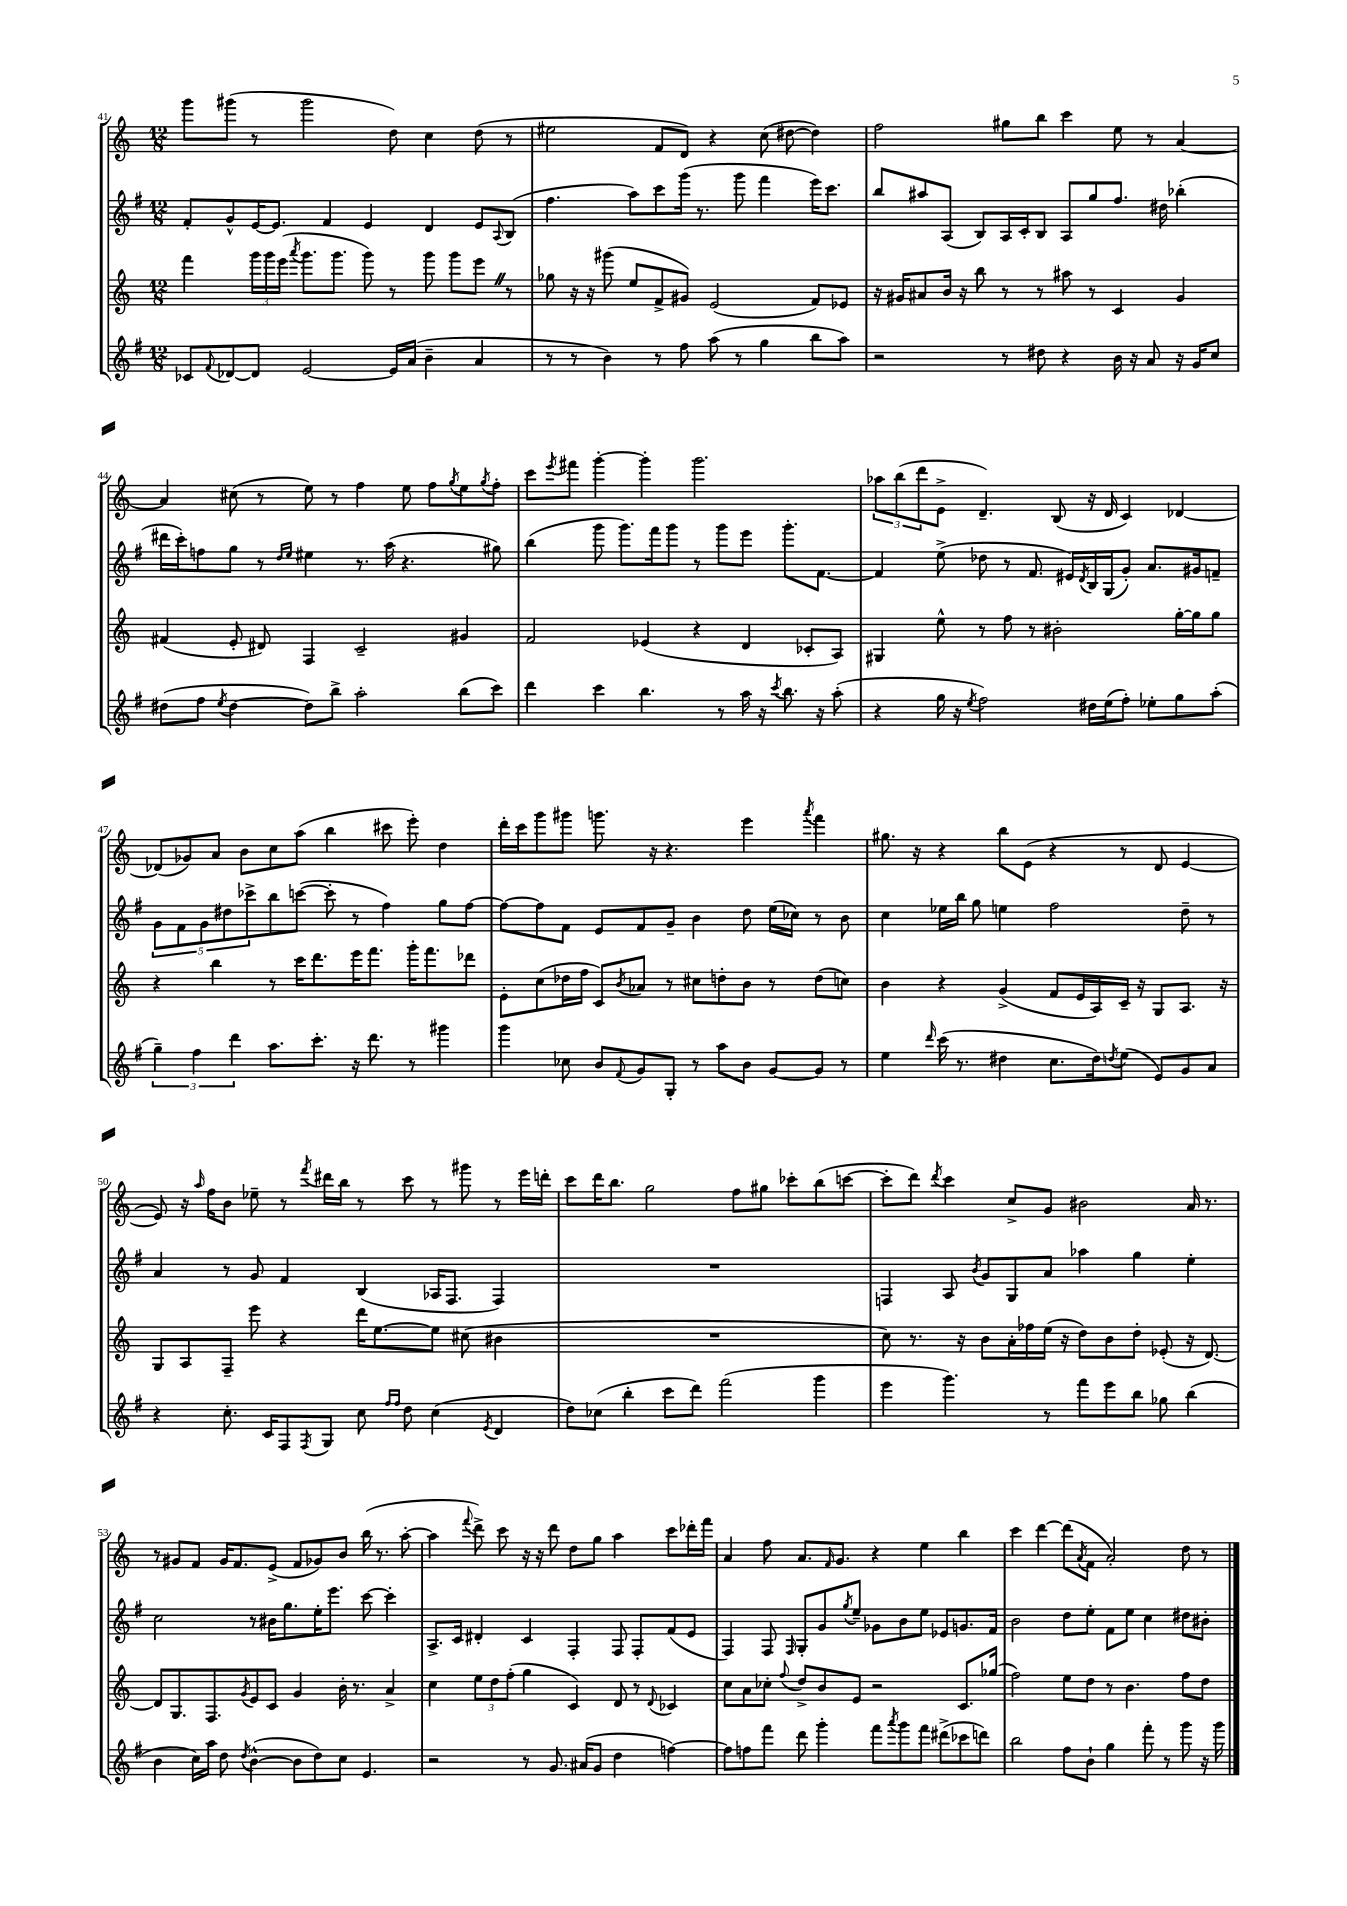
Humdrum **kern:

**kern	**kern	**kern	**kern
*staff4	*staff3	*staff2	*staff1
*clefG2	*clefG2	*clefG2	*clefG2
*k[f#]	*k[]	*k[f#]	*k[]
*M12/8	*M12/8	*M12/8	*M12/8
8c-/L	4fff\	8f#'/L	8ggg\L
8qqf#/	.	.	.
[8d-/	.	8g^^/	(8ggg#\J
8d-/]J	24ggg\LL	[16e/K	8r
.	24ggg\	.	.
.	.	8.e/]J	.
.	(24eee\JJ	.	.
.	8qaaa/	.	.
[2e/	8.ggg\L	.	2ggg#\
.	.	4f#/	.
.	8.ggg\J	.	.
.	8ggg\)	4e/	.
16e/]LL	8r	.	8dd\)
(16a/JJ	.	.	.
4b~\	8ggg\	4d/	4cc\
.	8ggg\L	.	.
4a/	8eee\J	8e/L	(8dd\
.	.	8qqA/	.
.	8r	(8B/J	8r
=	=	=	=
8r	8gg-\	4.ff#\	2ee#\
8r	16r	.	.
.	16r	.	.
4b\)	(8ggg#\	.	.
.	8ee/L	8aa\L)	.
8r	8f^/	8ccc\	8f/L
8ff#\	8g#/J)	(16ggg\Jk	8d/J)
.	.	8.r	.
(8aa\	(2e/	.	4r
8r	.	8ggg\	.
4gg\	.	4fff#\	(8cc\
.	.	.	[8dd#\
8bb\L	8f/L)	16eee\LK)	4dd#\])
.	.	8.ccc\J	.
8aa\J)	8e-/J	.	.
=	=	=	=
2r	16r	8bb/L	2ff\
.	16g#/LK	.	.
.	8a#/	8aa#/	.
.	16b/Jk	(8A/J	.
.	16r	.	.
.	8bb\	8B/L)	.
8r	8r	16A/L	8gg#\L
.	.	16c'/J	.
8dd#\	8r	8B/J	8bb\J
4r	8aa#\	8A/L	4ccc\
.	8r	8gg/	.
16b\	4c/	8.ff#/J	8ee\
16r	.	.	.
8a/	.	.	8r
.	.	16dd#\	.
16r	4g#/	(4bb-'\	[4a/
16g/LK	.	.	.
8cc/J	.	.	.
=	=	=	=
(8dd#\L	(4f#/	16ddd#\LL	4a/]
.	.	16ccc'\J)	.
8ff#\J	.	8ff\	.
8qee/	.	.	.
[4dd#\	8e'/	8gg\J	(8cc#\
.	8d#/)	8r	8r
.	.	16qqdd/LL	.
.	.	16qqee/JJ	.
8dd#\]L)	4F/	4ee#\	8ee\)
8bb^\J	.	.	8r
2aa'\	2c~/	8.r	4ff\
.	.	(16aa\	.
.	.	4.r	8ee\
.	.	.	8ff\L
.	.	.	8qgg/
(8bb\L	4g#/	.	8ee\
.	.	.	8qgg/
8ccc\J)	.	8gg#\)	8ff'\J
=	=	=	=
4ddd\	2f/	(4bb\	8ccc\L
.	.	.	8qeee/
.	.	.	8fff#\J
4ccc\	.	8ggg\	[4ggg'\
.	.	8.ggg\L)	.
4.bb\	(4e-/	.	4ggg'\]
.	.	16fff#\k	.
.	.	8ggg\J	.
.	4r	8r	2.ggg\
8r	.	8ggg\L	.
16aa\	4d/	8eee\J	.
16r	.	.	.
8qccc/	.	.	.
8.bb\	.	8.ggg'\L	.
.	8c-'/L	.	.
16r	.	[8.f#\J	.
(8aa'\	8A/J)	.	.
=	=	=	=
4r	4G#/	4f#/]	12aa-\L
.	.	.	(12bb\
.	.	.	12ddd\
16gg\	8ee^^\	(8ee^\	8e^\J
16r	.	.	.
8qee/	.	.	.
2ff#\)	8r	8dd-\	4.d~/)
.	8ff\	8r	.
.	8r	8.f#/	.
.	2b#'\	.	(8B/
.	.	16e#/LL)	.
.	.	8qd/	.
16dd#\LL	.	16B/	16r
(16ee\J	.	(16G/J	16d/
8ff#'\J)	.	8g'/J)	4c/)
8ee-'\L	.	8.a/L	.
8gg\	[16gg'\LL	.	[4d-/
.	16gg\]J	16g#/k	.
(8aa'\J	8gg\J	8f~/J	.
=	=	=	=
6gg~\)	4r	10g\L	(8d-/]L
.	.	10f#\	.
.	.	.	8g-/)
6ff#\	.	.	.
.	.	10g\	.
.	4bb\	.	8a/J
.	.	10dd#\	.
6ddd\	.	.	.
.	.	.	8b\L
.	.	10ccc-^\	.
8.aa\L	8r	8bb\	8cc\
.	16ccc\LK	([8ccc\J	(8aa\J
8.ccc'\J	8.ddd\	.	.
.	.	8ccc'\]	4bb\
16r	16eee\K	8r	.
8.ddd\	8.fff\J	.	.
.	.	4ff#\)	8ccc#\
8r	16ggg'\LK	.	8eee'\)
.	8.fff\	.	.
4ggg#\	.	8gg\L	4dd\
.	8ddd-\J	[8ff#\J	.
=	=	=	=
4ggg\	8e'\L	8ff#\_L	16ddd'\LL
.	.	.	16ccc\J
.	(8cc\	8ff#\]	8ggg\
8cc-\	16dd-\L	8f#\J	8ggg#\J
.	16ff\JJ	.	.
8b/L	8c/L)	8e/L	8.ggg\
8qqf#/	8qb/	.	.
8g/	8a-/J	8f#/	.
.	.	.	16r
8G'/J	8r	8g~/J	4.r
8r	8cc#\L	4b\	.
8aa\L	8dd'\	.	.
8b\J	8b\J	8dd\	4eee\
[8g/L	8r	(16ee\LL	.
.	.	16cc-\JJ)	.
.	.	.	8qaaa/
8g/]J	(8dd\L	8r	4fff\
8r	8cc\J)	8b\	.
=	=	=	=
4ee\	4b\	4cc\	8.gg#\
.	.	.	16r
16qqddd/	.	.	.
(16ccc\	4r	16ee-\LL	4r
8.r	.	16bb\JJ	.
.	.	8gg\	.
4dd#\	(4g^/	4ee\	8bb\L
.	.	.	(8e\J
8.cc\L	8f/L	2ff#\	4r
.	16e/L	.	.
16dd#\k)	16A/)	.	.
8qdd/	.	.	.
(8ee\J	16c~/JJ	.	8r
.	16r	.	.
8e/L)	8G/L	.	8d/
8g/	8.A/J	8dd~\	[4e/
8a/J	.	8r	.
.	16r	.	.
=	=	=	=
4r	8G/L	4a/	8e/])
.	8A/	.	16r
.	.	.	16qqaa/
.	.	.	16ff\LK
8.cc'\	8F~/J	8r	8b\J
.	8eee\	8g/	8ee-~\
16c/LK	.	.	.
8F#/	4r	4f#/	8r
8qF#/	.	.	8qfff/
8G/J	.	.	16ddd#\LL
.	.	.	16bb\JJ
8cc\	16ddd\LK	(4B/	8r
.	[8.ee\	.	.
16qqff#/LL	.	.	.
16qqff#/JJ	.	.	.
8dd\	.	.	8ccc\
(4cc\	8ee\]J	16A-/LK	8r
.	.	8.F#/J	.
.	(8cc#\	.	8ggg#\
8qe/	.	.	.
4d/	4b#\	4F#/)	8r
.	.	.	16eee\LL
.	.	.	16ddd'\JJ
=	=	=	=
8dd\L)	1.r	1.r	8ccc\L
(8cc-\J	.	.	16ddd\K
.	.	.	8.bb\J
4bb'\	.	.	.
.	.	.	2gg\
8ccc\L	.	.	.
8ddd\J)	.	.	.
(2fff#\	.	.	.
.	.	.	8ff\L
.	.	.	8gg#\J
.	.	.	8ccc-'\L
4ggg\	.	.	(8bb\
.	.	.	[8ccc\J
=	=	=	=
4eee\	8cc\)	4F/	8ccc'\]L
.	8.r	.	8ddd\J)
.	.	.	8qddd/
4.ggg\)	.	8A/	4ccc\
.	16r	.	.
.	.	8qb/	.
.	8b\L	8g/L	.
.	16a'\L	8G/	8cc^/L
.	16ff-\	.	.
8r	(16ee\JJ	8a/J	8g/J
.	16r	.	.
8fff#\L	8dd\L)	4aa-\	2b#\
8eee\	8b\	.	.
8bb\J	8dd'\J	4gg\	.
8gg-\	(8e-'/	.	.
(4bb\	16r	4ee'\	16a/
.	[8.d/)	.	8.r
=	=	=	=
4b\	8d/]L	2cc\	8r
.	8.G/	.	8g#/L
16cc\LL)	.	.	8f/J
16aa\JJ	8.F/	.	.
8dd\	.	.	16g#/LK
.	.	.	8.f/
8qdd/	8qg/	.	.
([4b^^\	8e/	8r	.
.	8c/J	16b#\LK	(8e^/J
.	.	8.gg\	.
8b\]L	4g/	.	8f/L
8dd\)	.	16ee'\K	8g-/)
.	.	8.eee\J	.
8cc\J	16b'\	.	8b/J
.	8.r	.	.
4.e/	.	[8ccc\	(16bb\
.	.	.	8.r
.	4a^/	4ccc'\]	.
.	.	.	[8aa'\
=	=	=	=
2r	4cc\	8.A^/L	4aa\]
.	.	16c/Jk	.
.	.	.	8qqfff/
.	12ee\L	4d#'/	8ddd^\)
.	12dd\	.	.
.	.	.	8ccc\
.	(12ff'\J	.	.
8r	4gg\	4c/	16r
.	.	.	16r
8.g/	.	.	8ddd\
.	4c/)	4F#'/	8dd\L
(16a#/LK	.	.	.
8g/J	.	.	8gg\J
4dd\	8d/	8F#/	4aa\
.	8r	8F#'/L	.
.	8qqd/	.	.
[4ff\)	4c-/	(8f#/	8ccc\L
.	.	8e/J	16ddd-'\L
.	.	.	16fff\JJ
=	=	=	=
8ff\]L	8cc\L	4F#/)	4a/
8ff\	8a\	.	.
8fff#\J	8cc-'\J	8F#/	8ff\
.	8qqff/	16qqF#/	.
8ddd\	8dd^/L	8G'/L	8.a/L
4ggg'\	8b/	8g/	.
.	.	.	16qqf/
.	.	.	8.g/J
.	.	8qgg/	.
.	8e/J	8ee~/J	.
8fff#\L	2r	8g-\L	4r
8qaaa/	.	.	.
8ggg\	.	8b\	.
8fff#\J	.	8ee\J	4ee\
(8ddd#^\L	.	8e-/L	.
8ccc-\	8.c/L	8.g/	4bb\
8ddd\J)	.	.	.
.	(16gg-/Jk	16f#/Jk	.
=	=	=	=
2bb\	2ff\)	2b\	4ccc\
.	.	.	[4ddd\
8ff#\L	8ee\L	8dd\L	(8ddd\]L
.	.	.	8qa/
8b`\J	8dd\J	8ee'\J	8f\J
4gg\	8r	8f#\L	2a'/)
.	4.b\	8ee\J	.
8fff#'\	.	4cc\	.
8r	.	.	.
8ggg\	8ff\L	8dd#\L	8dd\
16r	8dd\J	8b#'\J	8r
16ggg\	.	.	.
==	==	==	==
*-	*-	*-	*-
